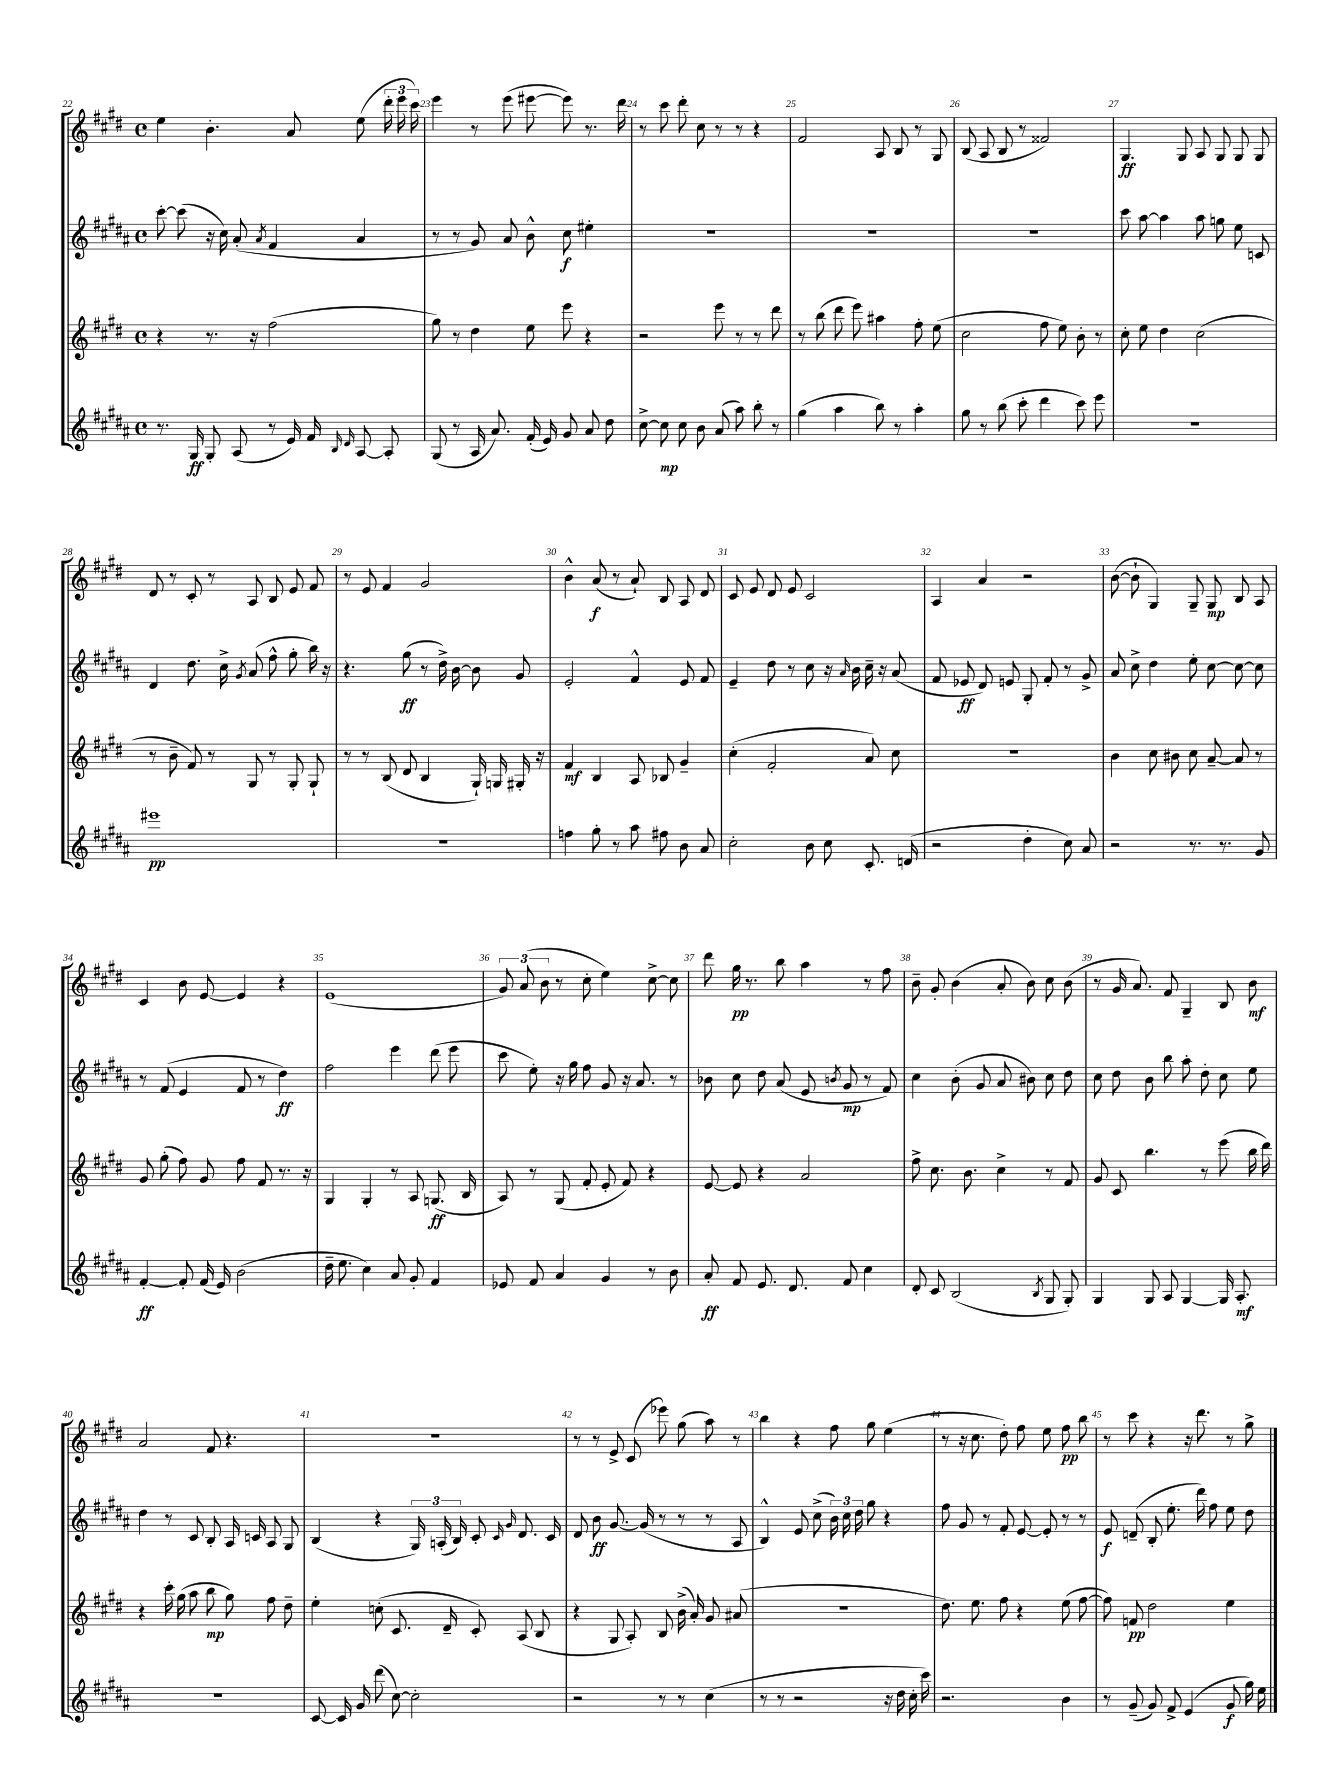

**kern	**dynam	**kern	**dynam	**kern	**dynam	**kern	**dynam
*part4	*part4	*part3	*part3	*part2	*part2	*part1	*part1
*staff4	*staff4	*staff3	*staff3	*staff2	*staff2	*staff1	*staff1
*clefG2	*	*clefG2	*	*clefG2	*	*clefG2	*
*k[f#c#g#d#a#]	*	*k[f#c#g#d#]	*	*k[f#c#g#d#a#]	*	*k[f#c#g#d#]	*
*M4/4	*	*M4/4	*	*M4/4	*	*M4/4	*
*met(c)	*	*met(c)	*	*met(c)	*	*met(c)	*
=22	=22	=22	=22	=22	=22	=22	=22
8.r	.	4r	.	[8ccc#'\	.	4ee\	.
.	.	.	.	(8ccc#\]	.	.	.
16G#/	ff	.	.	.	.	.	.
8G#'/	.	8.r	.	16r	.	4.b'\	.
.	.	.	.	16cc#\)	.	.	.
(8A#/	.	.	.	(8a#'/	.	.	.
.	.	16r	.	.	.	.	.
.	.	.	.	8qa#/	.	.	.
8r	.	(2ff#\	.	4f#/	.	.	.
16e/)	.	.	.	.	.	8a/	.
16f#/	.	.	.	.	.	.	.
16qqB/	.	.	.	.	.	.	.
16qqd#/	.	.	.	.	.	.	.
[8A#/	.	.	.	4a#/	.	(8ee\	.
8A#'/]	.	.	.	.	.	24ddd#'\	.
.	.	.	.	.	.	24eee\	.
.	.	.	.	.	.	24ccc#\)	.
=23	=23	=23	=23	=23	=23	=23	=23
(8G#/	.	8gg#\)	.	8r	.	4eee\	.
8r	.	8r	.	8r	.	.	.
16A#/	.	4dd#\	.	8g#/)	.	8r	.
8.a#/)	.	.	.	.	.	.	.
.	.	.	.	8a#/	.	(8eee\	.
(16f#'/	.	8ee\	.	8b^^\	.	[8eee#X\	.
16e/)	.	.	.	.	.	.	.
8g#/	.	8eee\	.	8cc#\	f	8eee#\])	.
8a#/	.	4r	.	4ee#X'\	.	8.r	.
8dd#\	.	.	.	.	.	.	.
.	.	.	.	.	.	16ddd#\	.
=24	=24	=24	=24	=24	=24	=24	=24
[8cc#^\	.	2r	.	1r	.	8r	.
8cc#\]	mp	.	.	.	.	8ccc#\	.
8cc#\	.	.	.	.	.	8ddd#'\	.
8b\	.	.	.	.	.	8cc#\	.
(8a#/	.	8eee\	.	.	.	8r	.
8aa#\)	.	8r	.	.	.	8r	.
8bb'\	.	8r	.	.	.	4r	.
8r	.	8ddd#\	.	.	.	.	.
=25	=25	=25	=25	=25	=25	=25	=25
(4gg#\	.	8r	.	1r	.	2f#/	.
.	.	(8bb\	.	.	.	.	.
4aa#\	.	8ddd#\	.	.	.	.	.
.	.	8eee\)	.	.	.	.	.
8bb\)	.	4aa#X\	.	.	.	8A/	.
8r	.	.	.	.	.	8B/	.
4aa#'\	.	8ff#'\	.	.	.	8r	.
.	.	(8ee\	.	.	.	8G#/	.
=26	=26	=26	=26	=26	=26	=26	=26
8gg#\	.	2cc#\	.	1r	.	(8B/	.
8r	.	.	.	.	.	8A/	.
(8bb\	.	.	.	.	.	8B/	.
8ccc#'\	.	.	.	.	.	8r	.
4ddd#\	.	8ff#\	.	.	.	2f##X/)	.
.	.	8ee\)	.	.	.	.	.
8ccc#\)	.	8b'\	.	.	.	.	.
8eee\	.	8r	.	.	.	.	.
=27	=27	=27	=27	=27	=27	=27	=27
1r	.	8cc#'\	.	8ccc#\	.	4.G#/	ff
.	.	8ee\	.	[8aa#\	.	.	.
.	.	4dd#\	.	4aa#\]	.	.	.
.	.	.	.	.	.	8G#/	.
.	.	(2cc#\	.	8aa#\	.	8A/	.
.	.	.	.	8ggn\	.	8G#/	.
.	.	.	.	8ee\	.	8G#/	.
.	.	.	.	8cn/	.	8G#/	.
!!LO:LB:g=z
=28	=28	=28	=28	=28	=28	=28	=28
1eee#X	pp	8r	.	4d#/	.	8d#/	.
.	.	8b~\	.	.	.	8r	.
.	.	8f#/)	.	8.dd#\	.	8c#'/	.
.	.	8r	.	.	.	8r	.
.	.	.	.	16cc#^\	.	.	.
.	.	.	.	8qg#/	.	.	.
.	.	8G#/	.	(8a#/	.	8A/	.
.	.	8r	.	8ff#^^\	.	8B/	.
.	.	8G#'/	.	8gg#'\	.	8e/	.
.	.	8G#`/	.	16bb\)	.	8f#/	.
.	.	.	.	16r	.	.	.
=29	=29	=29	=29	=29	=29	=29	=29
1r	.	8r	.	4.r	.	8r	.
.	.	8r	.	.	.	8e/	.
.	.	(8B/	.	.	.	4f#/	.
.	.	8d#/	.	(8gg#\	ff	.	.
.	.	4B/	.	8r	.	2g#/	.
.	.	.	.	16dd#^\)	.	.	.
.	.	.	.	[16b\	.	.	.
.	.	16G#`/)	.	8b\]	.	.	.
.	.	16Gn/	.	.	.	.	.
.	.	16G#X'/	.	8g#/	.	.	.
.	.	16r	.	.	.	.	.
=30	=30	=30	=30	=30	=30	=30	=30
4ffn\	.	4f#/	mf	2e'/	.	4b^^\	.
8gg#'\	.	4B/	.	.	.	(8a/	f
8r	.	.	.	.	.	8r	.
8aa#\	.	8A/	.	4f#^^/	.	8a`/)	.
8ff#X\	.	8B-X/	.	.	.	8B/	.
8b\	.	4g#~/	.	8e/	.	8A/	.
8a#/	.	.	.	8f#/	.	8d#/	.
=31	=31	=31	=31	=31	=31	=31	=31
2cc#'\	.	(4cc#'\	.	4e~/	.	8c#/	.
.	.	.	.	.	.	8e/	.
.	.	2f#'/	.	8dd#\	.	8d#/	.
.	.	.	.	8r	.	8e/	.
8b\	.	.	.	8cc#\	.	2c#/	.
8cc#\	.	.	.	16r	.	.	.
.	.	.	.	16qqa#/	.	.	.
.	.	.	.	16b\	.	.	.
8.c#'/	.	8a/)	.	16cc#~\	.	.	.
.	.	.	.	16r	.	.	.
.	.	8cc#\	.	(8a#/	.	.	.
(16dn/	.	.	.	.	.	.	.
=32	=32	=32	=32	=32	=32	=32	=32
2r	.	1r	.	8f#/	.	4A/	.
.	.	.	.	8e-X/	ff	.	.
.	.	.	.	8d#/)	.	4a/	.
.	.	.	.	8en/	.	.	.
4dd#'\	.	.	.	8G#'/	.	2r	.
.	.	.	.	8f#'/	.	.	.
8cc#\)	.	.	.	8r	.	.	.
8a#/	.	.	.	8g#^/	.	.	.
=33	=33	=33	=33	=33	=33	=33	=33
2r	.	4b\	.	8a#/	.	([8b\	.
.	.	.	.	8cc#^\	.	8b`\]	.
.	.	8cc#\	.	4dd#\	.	4G#/)	.
.	.	8b#X\	.	.	.	.	.
8.r	.	8cc#\	.	8ee'\	.	8G#~/	.
.	.	[8a~/	.	[8cc#\	.	8G#/	mp
8.r	.	.	.	.	.	.	.
.	.	8a/]	.	8cc#\_	.	8B/	.
8g#/	.	8r	.	8cc#\]	.	8A/	.
!!LO:LB:g=z
=34	=34	=34	=34	=34	=34	=34	=34
[4f#'/	ff	8g#/	.	8r	.	4c#/	.
.	.	(8gg#'\	.	(8f#/	.	.	.
8f#'/]	.	8ff#\)	.	4e/	.	8b\	.
(16f#/	.	8g#/	.	.	.	[8e/	.
16e/)	.	.	.	.	.	.	.
(2b\	.	8ff#\	.	8f#/	.	4e/]	.
.	.	8f#/	.	8r	.	.	.
.	.	8.r	.	4dd#\)	ff	4r	.
.	.	16r	.	.	.	.	.
=35	=35	=35	=35	=35	=35	=35	=35
16dd#~\	.	4G#/	.	2ff#\	.	(1e	.
8.ee\	.	.	.	.	.	.	.
4cc#\)	.	4G#'/	.	.	.	.	.
8a#/	.	8r	.	4eee\	.	.	.
8g#'/	.	8A/	.	.	.	.	.
4f#/	.	(8.Gn/	ff	(8ddd#\	.	.	.
.	.	.	.	8eee\	.	.	.
.	.	16B/	.	.	.	.	.
=36	=36	=36	=36	=36	=36	=36	=36
8e-X/	.	8A/)	.	8ccc#\	.	12g#/)	.
.	.	.	.	.	.	(12a/	.
8f#/	.	8r	.	8ee'\)	.	.	.
.	.	.	.	.	.	12b\	.
4a#/	.	(8G#/	.	16r	.	8r	.
.	.	.	.	16gg#\	.	.	.
.	.	8f#'/	.	8ff#\	.	8cc#'\	.
4g#/	.	8e'/	.	8g#/	.	4ee\)	.
.	.	8f#/)	.	16r	.	.	.
.	.	.	.	8.a#/	.	.	.
8r	.	4r	.	.	.	[8cc#^\	.
8b\	.	.	.	8r	.	8cc#\]	.
=37	=37	=37	=37	=37	=37	=37	=37
8a#'/	ff	[8e/	.	8b-X\	.	8ddd#\	.
8f#/	.	8e/]	.	8cc#\	.	16gg#\	pp
.	.	.	.	.	.	8.r	.
8.e/	.	4r	.	8dd#\	.	.	.
.	.	.	.	(8a#/	.	8bb\	.
8.d#/	.	.	.	.	.	.	.
.	.	2a/	.	8e/	.	4aa\	.
.	.	.	.	8qbn/	.	.	.
8f#/	.	.	.	8g#/	mp	.	.
4cc#\	.	.	.	8r	.	8r	.
.	.	.	.	8f#/)	.	8ff#\	.
=38	=38	=38	=38	=38	=38	=38	=38
8d#'/	.	8ff#^\	.	4cc#\	.	8b~\	.
8c#/	.	8.cc#\	.	.	.	8g#'/	.
(2B/	.	.	.	(8b'\	.	(4b\	.
.	.	8.b\	.	.	.	.	.
.	.	.	.	8g#/	.	.	.
.	.	4cc#^\	.	8a#/	.	8a'/	.
.	.	.	.	8b#X\)	.	8b\)	.
8qB/	.	.	.	.	.	.	.
8G#/	.	8r	.	8cc#\	.	8cc#\	.
8G#'/)	.	8f#/	.	8dd#\	.	(8b\	.
=39	=39	=39	=39	=39	=39	=39	=39
4G#/	.	8g#/	.	8cc#\	.	8r	.
.	.	8c#/	.	8dd#\	.	16g#/	.
.	.	.	.	.	.	8.a/)	.
8G#/	.	4.bb\	.	8b\	.	.	.
8A#/	.	.	.	8bb\	.	8f#/	.
[4G#/	.	.	.	8aa#'\	.	4G#~/	.
.	.	8r	.	8dd#'\	.	.	.
16G#/]	.	(8eee\	.	8cc#\	.	8B/	.
8.A#'/	mf	.	.	.	.	.	.
.	.	16bb\	.	8ee\	.	8b\	mf
.	.	16ddd#\)	.	.	.	.	.
!!LO:LB:g=z
=40	=40	=40	=40	=40	=40	=40	=40
1r	.	4r	.	4dd#\	.	2a/	.
.	.	16ccc#'\	.	8r	.	.	.
.	.	(16gg#\	.	.	.	.	.
.	.	8aa\	.	8c#/	.	.	.
.	.	8bb\	mp	8B'/	.	8f#/	.
.	.	8gg#\)	.	16A#/	.	4.r	.
.	.	.	.	16cn/	.	.	.
.	.	8ff#\	.	8A#/	.	.	.
.	.	8dd#~\	.	8G#/	.	.	.
=41	=41	=41	=41	=41	=41	=41	=41
[8c#/	.	4ee'\	.	(4B/	.	1r	.
16c#/]	.	.	.	.	.	.	.
16g#/	.	.	.	.	.	.	.
(8ddd#\	.	(8ccn'\	.	4r	.	.	.
[8cc#\)	.	8.c#/	.	.	.	.	.
2cc#'\]	.	.	.	24G#/)	.	.	.
.	.	.	.	(24An'/	.	.	.
.	.	16d#~/	.	.	.	.	.
.	.	.	.	24B/)	.	.	.
.	.	8c#'/)	.	8c#'/	.	.	.
.	.	.	.	16qqc#/	.	.	.
.	.	.	.	16qqg#/	.	.	.
.	.	(8A/	.	8.d#/	.	.	.
.	.	8B/	.	.	.	.	.
.	.	.	.	16c#/	.	.	.
=42	=42	=42	=42	=42	=42	=42	=42
2r	.	4r	.	8d#/	.	8r	.
.	.	.	.	8b\	ff	8r	.
.	.	8G#/	.	[8.g#/	.	8e^/	.
.	.	8A'/)	.	.	.	(8c#/	.
.	.	.	.	(16g#/]	.	.	.
8r	.	8B/	.	8r	.	8eee-X\)	.
8r	.	(16b^\	.	8r	.	(8gg#\	.
.	.	16a'/)	.	.	.	.	.
(4cc#\	.	8g#/	.	8r	.	8aa\)	.
.	.	(8a#X/	.	8A#/	.	8r	.
=43	=43	=43	=43	=43	=43	=43	=43
8r	.	1r	.	4B^^/)	.	4bb\	.
8r	.	.	.	.	.	.	.
2r	.	.	.	8e/	.	4r	.
.	.	.	.	(8cc#^\	.	.	.
.	.	.	.	24b\)	.	8ff#\	.
.	.	.	.	24cc#\	.	.	.
.	.	.	.	24dd#\	.	.	.
.	.	.	.	8gg#\	.	8gg#\	.
16r	.	.	.	4r	.	(4ee\	.
16dd#\	.	.	.	.	.	.	.
16cc#'\	.	.	.	.	.	.	.
16ccc#\)	.	.	.	.	.	.	.
=44	=44	=44	=44	=44	=44	=44	=44
2.r	.	8.dd#\)	.	8ff#\	.	8r	.
.	.	.	.	8g#/	.	16r	.
.	.	8.ee\	.	.	.	8.cc#\	.
.	.	.	.	8r	.	.	.
.	.	8ff#\	.	8f#'/	.	8dd#'\)	.
.	.	4r	.	[8e/	.	8ff#\	.
.	.	.	.	8e'/]	.	8ee\	.
4b\	.	(8ee\	.	8r	.	8ff#\	pp
.	.	[8ff#\	.	8r	.	8bb\	.
=45	=45	=45	=45	=45	=45	=45	=45
8r	.	8ff#\])	.	8e/	f	8r	.
(8g#~/	.	8fn/	pp	(8dn~/	.	8ccc#\	.
8g#/)	.	2dd#\	.	8B'/	.	4r	.
8f#^/	.	.	.	8.ee'\	.	.	.
(4e/	.	.	.	.	.	16r	.
.	.	.	.	16ddd#\)	.	8.ddd#\	.
.	.	.	.	8ff#\	.	.	.
8g#/	f	4ee\	.	8ee\	.	8r	.
16gg#\)	.	.	.	8dd#\	.	8gg#^\	.
16ee\	.	.	.	.	.	.	.
==	==	==	==	==	==	==	==
*-	*-	*-	*-	*-	*-	*-	*-
